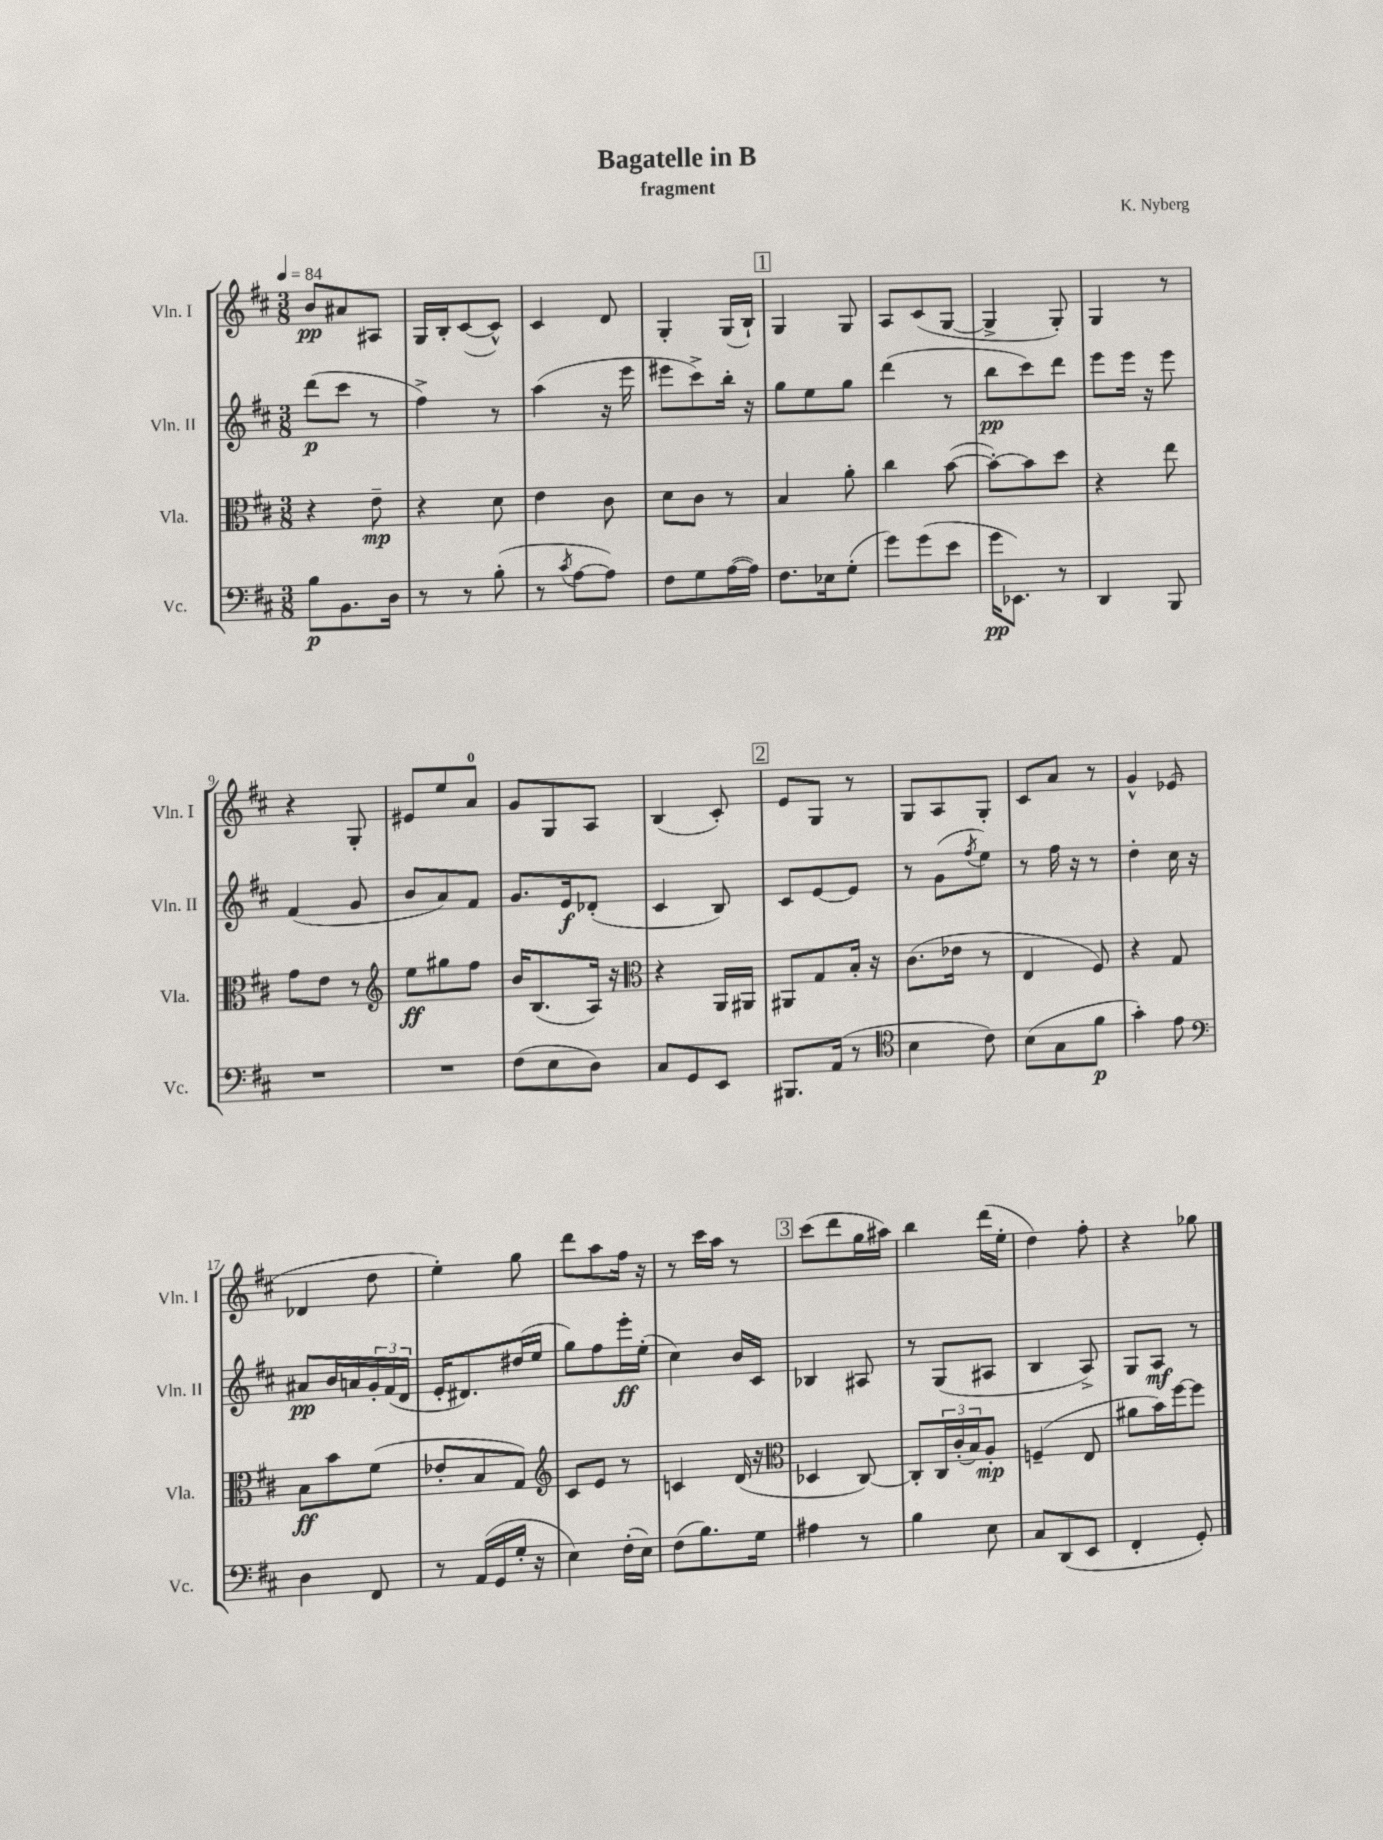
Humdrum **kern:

**kern	**kern	**kern	**kern
*staff4	*staff3	*staff2	*staff1
*clefF4	*clefC3	*clefG2	*clefG2
*k[f#c#]	*k[f#c#]	*k[f#c#]	*k[f#c#]
*M3/8	*M3/8	*M3/8	*M3/8
*MM84	*MM84	*MM84	*MM84
8B	4r	(8ddd	8b
8.BB	.	8ccc#	8a#
.	8e~	8r	8A#
16D	.	.	.
=	=	=	=
8r	4r	4ff#^)	16G
.	.	.	16B'
8r	.	.	([8c#
(8B'	8d	8r	8c#^^])
=	=	=	=
8r	4e	(4aa	4c#
8qc#	.	.	.
[8A	.	.	.
8A])	8c#	16r	8d
.	.	16eee	.
=	=	=	=
8F#	8d	8eee#	4G'
8G	8c#	8ccc#^)	.
([16A	8r	16bb'	(16G
16A])	.	16r	16B`)
=	=	=	=
8.F#	4B	8gg	4G
.	.	8ee	.
16E-	.	.	.
(8G'	8a'	8gg	8G
=	=	=	=
8g)	4cc#	(4ddd	8A
(8g	.	.	(8c#
8e	([8b	8r	[8G
=	=	=	=
16g	8b'_)	8bb	4G^]
8.EE-)	.	.	.
.	8b]	8ccc#)	.
8r	8dd	8ddd	8G')
=	=	=	=
4DD	4r	8eee	4G
.	.	16eee	.
.	.	16r	.
8BBB	8ee	8eee	8r
=	=	=	=
4.r	8g	(4f#	4r
.	8e	.	.
.	8r	8g	8G'
=	=	=	=
*	*clefG2	*	*
4.r	8ee	8b	8e#
.	8gg#	8a)	8ee
.	8ff#	8f#	8a
=	=	=	=
(8F#	16b	8.g	8g
.	(8.B	.	.
8E	.	.	8G
.	.	16e	.
8D)	16A)	(8d-'	8A
.	16r	.	.
=	=	=	=
*	*clefC3	*	*
8C#	4r	4c#	(4B
8GG	.	.	.
8EE	16AA	8B)	8c#')
.	16AA#	.	.
=	=	=	=
8.BBB#	8AA#	8c#	8e
.	8G	[8e	8G
(16AA	.	.	.
8r	16B'	8e]	8r
.	16r	.	.
=	=	=	=
*clefC4	*	*	*
4B	(8.c#	8r	8G
.	.	(8g	8A
.	16e-	.	.
.	.	8qff#	.
8c#)	8r	8ee)	8G'
=	=	=	=
(8B	4E	8r	8c#
8G	.	16ff#	8a
.	.	16r	.
8f#	8F#)	8r	8r
=	=	=	=
4g')	4r	4dd'	4g^^
8e	8G	16cc#	(8e-
.	.	16r	.
=	=	=	=
*clefF4	*	*	*
4D	8B	8a#	4d-
.	8b	16b	.
.	.	16a	.
8FF#	(8f#	24g'	8dd
.	.	(24f#	.
.	.	24d	.
=	=	=	=
8r	8e-'	16e'	4ee')
.	.	8.d#)	.
(16AA	8B	.	.
16GG	.	.	.
16G'	8G)	(16dd#	8gg
16r	.	16ee	.
=	=	=	=
*	*clefG2	*	*
4E)	8c#	8gg)	8ddd
.	8e	8ff#	8aa
(16F#'	8r	16eee'	16ff#
16E)	.	(16ee'	16r
=	=	=	=
(8F#	4c	4cc#)	8r
8.B)	.	.	16ccc#
.	.	.	16aa
.	(16d	16b	8r
16G	16r	16c#	.
=	=	=	=
*	*clefC3	*	*
4A#	4D-	4B-	(8ccc#
.	.	.	8ddd
8r	[8C#)	8A#	16gg
.	.	.	16aa#)
=	=	=	=
4B	8C#']	8r	4bb
.	24C#	(8G	.
.	(24c#'	.	.
.	24B)	.	.
8E	8A'	8A#	(16ddd
.	.	.	16ee'
=	=	=	=
8C#	(4F~	4B	4dd)
(8DD	.	.	.
8EE	8E	8A^)	8ff#'
=	=	=	=
4FF#'	8a#	8G	4r
.	16b)	8A	.
.	[16ff#	.	.
8GG')	8ff#]	8r	8gg-
==	==	==	==
*-	*-	*-	*-
